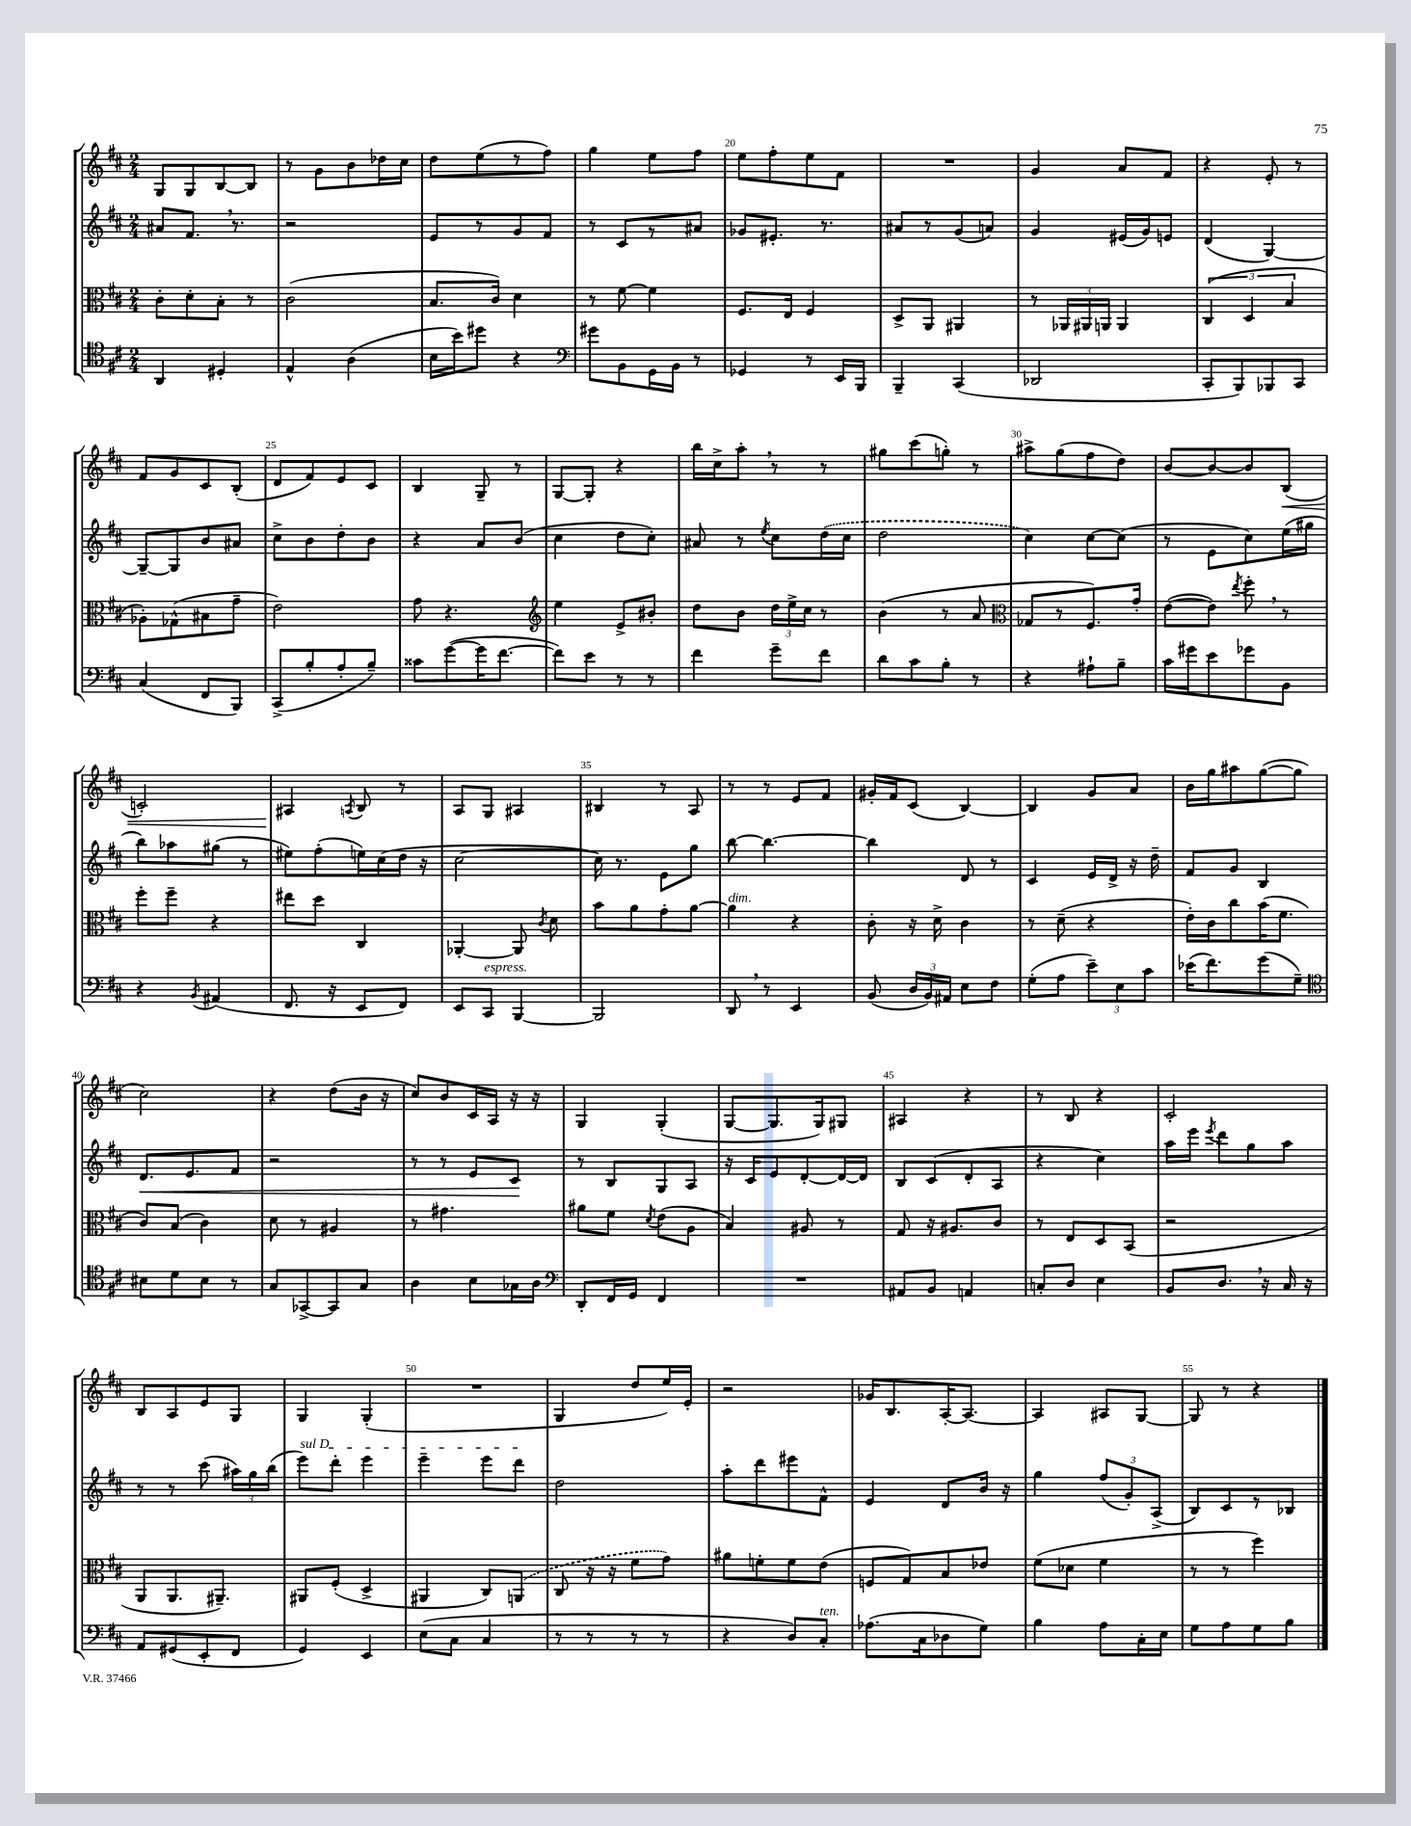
<<
\new StaffGroup <<
\new Staff = "s0" {
    \clef treble \key d \major \numericTimeSignature \time 2/4
    \autoBeamOff g8[ g8 b8~ b8] |
    r8 g'8[ b'8 des''16 cis''16] |
    d''8[ e''8( r8 fis''8]) |
    g''4 e''8[ fis''8] |
    e''8[ fis''8-. e''8 fis'8] |
    R2 |
    g'4 a'8[ fis'8] |
    r4 e'8-. r8 |
    fis'8[ g'8 cis'8 b8]-.( |
    d'8[ fis'8) e'8 cis'8] |
    b4 g8-- r8 |
    g8[~ g8]-. r4 |
    b''16[ cis''16-> a''8]-. \breathe r8 r8 |
    gis''8[ cis'''8( g''8]-.) r8 |
    ais''8[-> g''8( fis''8 d''8]) |
    b'8[~ b'8~ b'8 b8]\<( |
    c'2-.) |
    ais4\! \acciaccatura { a8 } b8 r8 |
    a8[ g8] ais4 |
    bis4 r8 a8 |
    r8 r8 e'8[ fis'8] |
    gis'16[-. fis'16 cis'8]( b4~) |
    b4 g'8[ a'8] |
    b'16[ g''16 ais''8 g''8~( g''8] |
    cis''2) |
    r4 d''8[( b'16] r16 |
    cis''8[) b'8 cis'16 a16] r16 r16 |
    g4 g4-.( |
    g8[~ g8. g16) gis8] |
    ais4 r4 |
    r8 b8 r4 |
    cis'2-. |
    b8[ a8 e'8 g8] |
    g4 g4-.( |
    R2 |
    g4 d''8[ e''16) e'16]-. |
    r2 |
    ges'16[ b8. a16~-. a8.]~ |
    a4 ais8[ g8]~ |
    g8 r8 r4 \bar "|." |
}
\new Staff = "s1" {
    \clef treble \key d \major \numericTimeSignature \time 2/4
    \autoBeamOff ais'8[ fis'8.] \breathe r8. |
    r2 |
    e'8[ r8 g'8 fis'8] |
    r8 cis'8[ r8 ais'8] |
    ges'8[ eis'8.]-. r8. |
    ais'8[ r8 g'8( a'8]) |
    g'4 eis'16[( g'16) e'8] |
    d'4( g4~) |
    g8[~-- g8 b'8 ais'8] |
    cis''8[-> b'8 d''8-. b'8] |
    r4 a'8[ b'8]( |
    cis''4 d''8[ cis''8]-.) |
    ais'8 r8 \acciaccatura { e''8 } cis''8[ \once \slurDashed d''16( cis''16] |
    d''2 |
    cis''4) cis''8[~ cis''8]( |
    r8 e'8[ cis''8) e''16( gis''16] |
    b''8[) aes''8 gis''8]( r8 |
    eis''8[) fis''8-.( e''16) cis''16( d''16] r16 |
    cis''2~ |
    cis''16) r8. e'8[ g''8] |
    b''8~ b''4.~ |
    b''4 d'8 r8 |
    cis'4 e'16[ d'16]-> r16 d''16-- |
    fis'8[ g'8] b4 |
    d'8.[\< e'8. fis'8] |
    r2 |
    r8 r8 e'8[ cis'8]\! |
    r8 b8[ g8 a8] |
    r16 cis'16[ e'8 d'8~-. d'16~ d'16] |
    b8[ cis'8( d'8-. a8] |
    r4 cis''4) |
    a''16[ e'''16] \acciaccatura { e'''8 } d'''8[ g''8 a''8] |
    r8 r8 cis'''8( \tuplet 3/2 { ais''16[) g''16 b''16]( } |
    \once \override TextSpanner.bound-details.left.text = \markup { \italic "sul D" } e'''8[\startTextSpan) d'''8]-. e'''4 |
    e'''4-- e'''8[ d'''8]\stopTextSpan |
    d''2 |
    a''8[-. d'''8 eis'''8 fis'8]-^ |
    e'4 d'8[ b'16] r16 |
    g''4 \tuplet 3/2 { fis''8[( g'8-.) a8]->( } |
    b8[) cis'8 r8 bes8] \bar "|." |
}
\new Staff = "s2" {
    \clef alto \key d \major \numericTimeSignature \time 2/4
    \autoBeamOff cis'8[-. d'8-. b8]-. r8 |
    cis'2( |
    b8.[ cis'16]) d'4 |
    r8 fis'8~ fis'4 |
    fis8.[ e16] fis4 |
    d8[-> a,8] ais,4 |
    r8 \tuplet 3/2 { aes,16[ ais,16 a,16] } a,4 |
    \tuplet 3/2 { cis4( d4 b4 } |
    aes8[-.) ges8-^( bis8 g'8]-- |
    e'2) |
    g'8 r4. |
    \clef treble e''4 e'8[-> bis'8]-. |
    d''8[ b'8] \tuplet 3/2 { d''16[ e''16-> cis''16] } r8 |
    b'4( r8 a'8 |
    \clef alto ges8[ r8 fis8.) g'16]-. |
    e'8[~( e'8]) \acciaccatura { e''8 } fis''8-. \breathe r8 |
    fis''8[-. fis''8]-- r4 |
    eis''8[ d''8] cis4 |
    aes,4~-. aes,8 \acciaccatura { cis'8 } d'8 |
    b'8[ a'8 g'8-. a'8]~ |
    a'4^\markup { \italic "dim." } r4 |
    cis'8-. r16 d'16-> cis'4 |
    r8 d'8--( r4 |
    e'16[-.) cis'16 cis''8 b'16( fis'8.] |
    cis'8[) b8]( cis'4) |
    d'8 r8 ais4 |
    r8 gis'4. |
    ais'8[ fis'8] \acciaccatura { d'8 } e'8[( a8] |
    b4) ais8 r8 |
    g8 r16 ais8.[ cis'8] |
    r8 e8[ d8 b,8]( |
    r2 |
    a,8[ a,8. ais,8.]--) |
    ais,8[ fis8]-.( d4-> |
    ais,4 cis8[) \once \slurDashed a,8]( |
    cis8 r16 r16 fis'8[ g'8]) |
    ais'8[ f'8-. f'8 e'8]( |
    f8[ g8) b8 ees'8] |
    fis'8[( des'8] fis'4 |
    r8 r8 fis''4) \bar "|." |
}
\new Staff = "s3" {
    \clef tenor \key d \major \numericTimeSignature \time 2/4
    \autoBeamOff a,4 dis4-. |
    e4-^ a4( |
    b16[ b'16) dis''8] r4 |
    \clef bass gis'8[ b,8 g,16 b,16] r8 |
    ges,4 r8 e,16[ b,,16] |
    b,,4-- cis,4( |
    des,2 |
    cis,8[-. b,,8) bes,,8 cis,8] |
    cis4( fis,8[ b,,8]) |
    cis,8[->( b8-. a8-. b8]--) |
    cisis'8[ g'8~( g'16 fis'8.]~ |
    fis'8[) e'8] r8 r8 |
    fis'4 g'8[-- fis'8] |
    d'8[ cis'8 b8]-. r8 |
    r4 ais8[-! b8]-- |
    cis'16[ gis'16 e'8 ges'8 b,8] |
    r4 \acciaccatura { b,8 } ais,4( |
    fis,8. r16 e,8[ fis,8]) |
    e,8[ cis,8]^\markup { \italic "espress." } b,,4~ |
    b,,2 |
    d,8 \breathe r8 e,4 |
    b,8( \tuplet 3/2 { d16[ b,16) ais,16] } e8[ fis8] |
    g8[-.( a8] \tuplet 3/2 { e'8[--) e8 cis'8] } |
    ees'16[( fis'8.) g'8( g8]--) |
    \clef tenor bis8[ d'8 bis8] r8 |
    g8[ ges,8~-> ges,8 g8] |
    a4 b8[ ges16 a16] |
    \clef bass d,8[-. fis,16 g,16] fis,4 |
    R2 |
    ais,8[ b,8] a,4 |
    c8[-. d8] e4 |
    b,8[ d8.] \breathe r16 cis16 r16 |
    a,8[ gis,8( e,8-. fis,8] |
    g,4) e,4 |
    e8[( cis8] cis4 |
    r8 r8 r8 r8 |
    r4 d8[) cis8]-.^\markup { \italic "ten." } |
    aes8.[( cis16 des8 g8]) |
    b4 a8[ cis16-. e16] |
    g8[ a8 g8 b8] \bar "|." |
}
>>
>>
\layout { \context { \Score currentBarNumber = #16 \override BarNumber.break-visibility = ##(#f #t #t) barNumberVisibility = #(every-nth-bar-number-visible 5) } }
